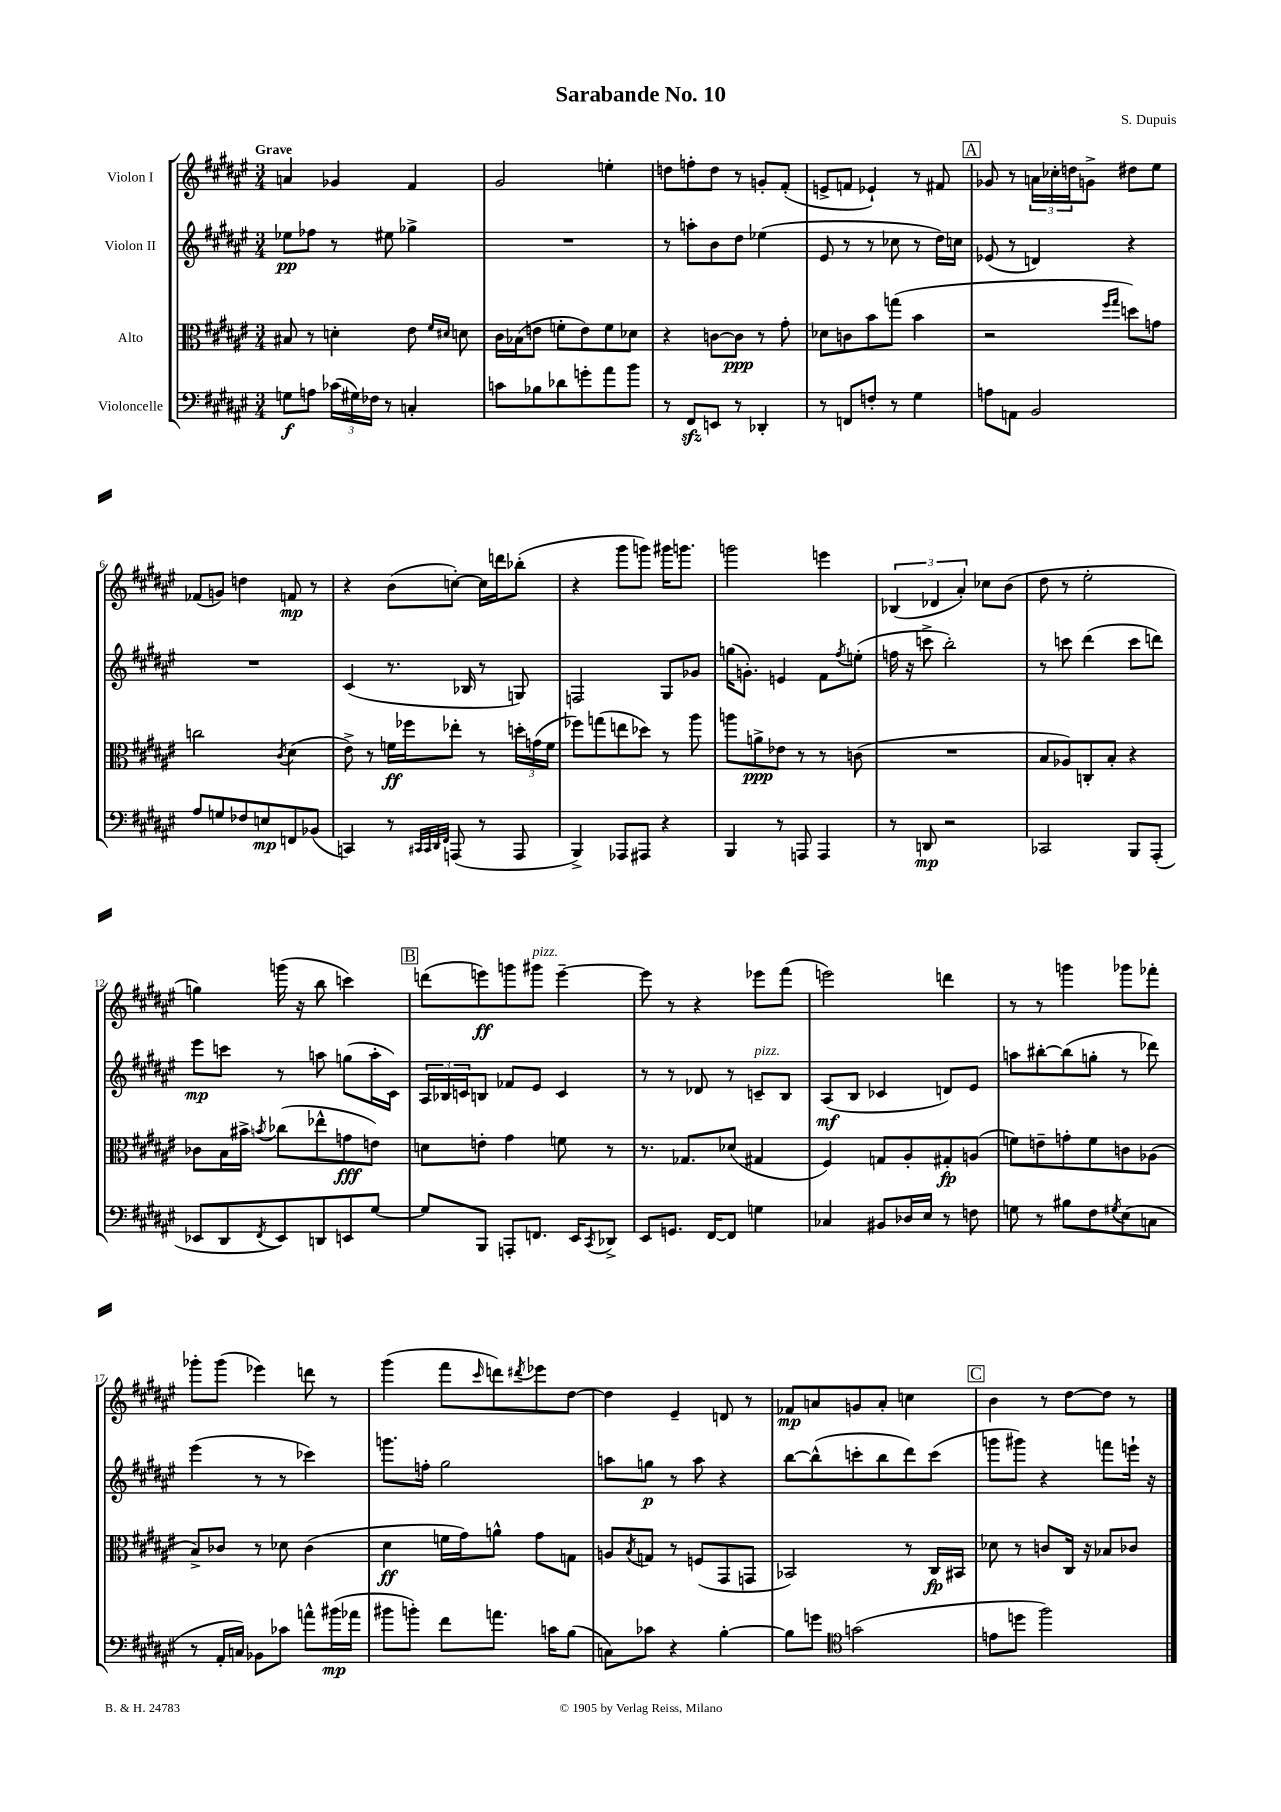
\header { title = "Sarabande No. 10" composer = "S. Dupuis" }
<<
\new StaffGroup <<
\new Staff = "s0" \with { instrumentName = "Violon I" } {
    \clef treble \key fis \major \numericTimeSignature \time 3/4 \tempo "Grave"
    a'4 ges'4 fis'4 |
    gis'2 e''4-. |
    d''8 f''8-. d''8 r8 g'8-. fis'8-.( |
    e'8-> f'8 ees'4-!) r8 fis'8 |
    \mark \markup { \box "A" } ges'8 r8 \tuplet 3/2 { a'16 ces''16-. d''16 } g'8-> dis''8 eis''8 |
    fes'8( g'8) d''4 f'8\mp r8 |
    r4 b'8( c''8~-.) c''16 d'''16 bes''8-.( |
    r4 gis'''8 g'''8) gis'''16 g'''8. |
    g'''2 e'''4 |
    \tuplet 3/2 { bes4( des'4 ais'4-.) } ces''8 b'8( |
    dis''8 r8 eis''2-. |
    g''4) g'''16( r16 b''8 c'''4) |
    \mark \markup { \box "B" } d'''8( e'''8\ff) g'''8 gis'''8^\markup { \italic "pizz." } e'''4~-- |
    e'''8 r8 r4 ees'''8 fis'''8( |
    e'''2) d'''4 |
    r8 r8 g'''4 ges'''8 fes'''8-. |
    ges'''8-. ges'''8( ees'''4) d'''8 r8 |
    gis'''4( fis'''8 \grace { cis'''16 } d'''8) \acciaccatura { dis'''8 } ees'''8 dis''8~ |
    dis''4 eis'4-- d'8 r8 |
    fes'8\mp a'8 g'8 a'8-. c''4 |
    \mark \markup { \box "C" } b'4 r8 dis''8~ dis''8 r8 \bar "|." |
}
\new Staff = "s1" \with { instrumentName = "Violon II" } {
    \clef treble \key fis \major \numericTimeSignature \time 3/4
    ees''8\pp fes''8 r8 eis''8 ges''4-> |
    R2. |
    r8 a''8-. b'8 dis''8 ees''4( |
    eis'8 r8 r8 ces''8 r8 dis''16) c''16 |
    \mark \markup { \box "A" } ees'8( r8 d'4) r4 |
    R2. |
    cis'4( r8. bes16 r8 g8) |
    f2 gis8 ges'8 |
    g''16( g'8.-.) e'4 fis'8 \acciaccatura { fis''8 } e''8-.( |
    f''16 r16 c'''8-> b''2-.) |
    r8 c'''8 dis'''4( c'''8 d'''8) |
    eis'''8\mp c'''8 r8 a''8 g''8( a''16-. cis'16) |
    \mark \markup { \box "B" } \tuplet 3/2 { ais16 bes16 c'16 } b8 fes'8 eis'8 c'4 |
    r8 r8 des'8 r8 c'8--^\markup { \italic "pizz." } b8 |
    ais8\mf( b8 ces'4 d'8) eis'8 |
    a''8 bis''8~-. bis''8( g''8-. r8 des'''8) |
    eis'''4( r8 r8 ces'''4) |
    g'''8. f''16-. gis''2 |
    a''8 g''8\p r8 a''8 r4 |
    b''8~ b''8-^( c'''8-. b''8 dis'''8) c'''8( |
    \mark \markup { \box "C" } g'''8 gis'''8) r4 f'''8 e'''16-! r16 \bar "|." |
}
\new Staff = "s2" \with { instrumentName = "Alto" } {
    \clef alto \key fis \major \numericTimeSignature \time 3/4
    bis8 r8 d'4-. eis'8 \grace { fis'16 dis'16 } d'8 |
    cis'16 bes16( e'8 f'8-. e'8) f'8 des'8 |
    r4 c'8~ c'8\ppp r8 gis'8-. |
    des'8 c'8 b'8 g''8( b'4 |
    \mark \markup { \box "A" } r2 \grace { fis''16 gis''16 } d''8) g'8 |
    c''2 \acciaccatura { cis'8 } dis'4( |
    eis'8->) r8 f'16\ff fes''16 ees''8-. r8 \tuplet 3/2 { d''16-. g'16( f'16 } |
    fes''8) g''8( e''8 des''8) r8 ais''8 |
    a''8 a'8->\ppp ees'8 r8 r8 c'8( |
    R2. |
    b8 aes8) c8-. b8-. r4 |
    ces'8 b16 bis'16-> \acciaccatura { b'8 } ces''8( ees''8-^ g'8\fff e'8) |
    \mark \markup { \box "B" } d'8 e'8-. gis'4 f'8 r8 |
    r8. ges8. des'8( gis4 |
    fis4) g8 ais8-. gis8-.\fp a8( |
    f'8) e'8-- g'8-. f'8 c'8 aes8( |
    b8->) ces'8 r8 des'8 ces'4( |
    dis'4\ff f'16 gis'16) a'8-^ gis'8 g8 |
    a8 \acciaccatura { b8 } g8 r8 f8( gis,8 g,8 |
    bes,2) r8 cis16\fp bis,16 |
    \mark \markup { \box "C" } des'8 r8 c'8 cis16 r16 bes8 ces'8 \bar "|." |
}
\new Staff = "s3" \with { instrumentName = "Violoncelle" } {
    \clef bass \key fis \major \numericTimeSignature \time 3/4
    g8\f a8 \tuplet 3/2 { ces'16( gis16) fes16 } r8 c4-. |
    c'8 bes8 des'8 g'8-. ais'8 b'8 |
    r8 fis,8\sfz e,8 r8 des,4-. |
    r8 f,8 f8-. r8 gis4 |
    \mark \markup { \box "A" } a8 a,8 b,2 |
    ais8 g8 fes8 e8\mp f,8 bes,8( |
    c,4) r8 \grace { cis,32 cis,32 dis,32 fis,32 } a,,8( r8 a,,8 |
    b,,4->) aes,,8 ais,,8 r4 |
    b,,4 r8 a,,8 a,,4 |
    r8 d,8\mp r2 |
    ces,2 b,,8 ais,,8-.( |
    ees,8 dis,8 \acciaccatura { fis,8 } ees,8) d,8 e,8 gis8~ |
    \mark \markup { \box "B" } gis8 b,,8 a,,8-. f,8. eis,16 \acciaccatura { cis,8 } des,8-> |
    eis,8 g,8. fis,16~ fis,8 g4 |
    ces4 bis,8 des16 eis16 r8 f8 |
    g8 r8 bis8 fis8 \acciaccatura { gis8 } eis8( c8 |
    r8 ais,16-. c16) bes,8 ces'8 a'8-^ bis'16\mp( aes'16 |
    bis'8 b'8-.) fis'8 a'8. c'16 b8( |
    c8) ces'8 r4 b4~-. |
    b8 g'8 \clef tenor g'2( |
    \mark \markup { \box "C" } e'8 d''8 fis''2) \bar "|." |
}
>>
>>
